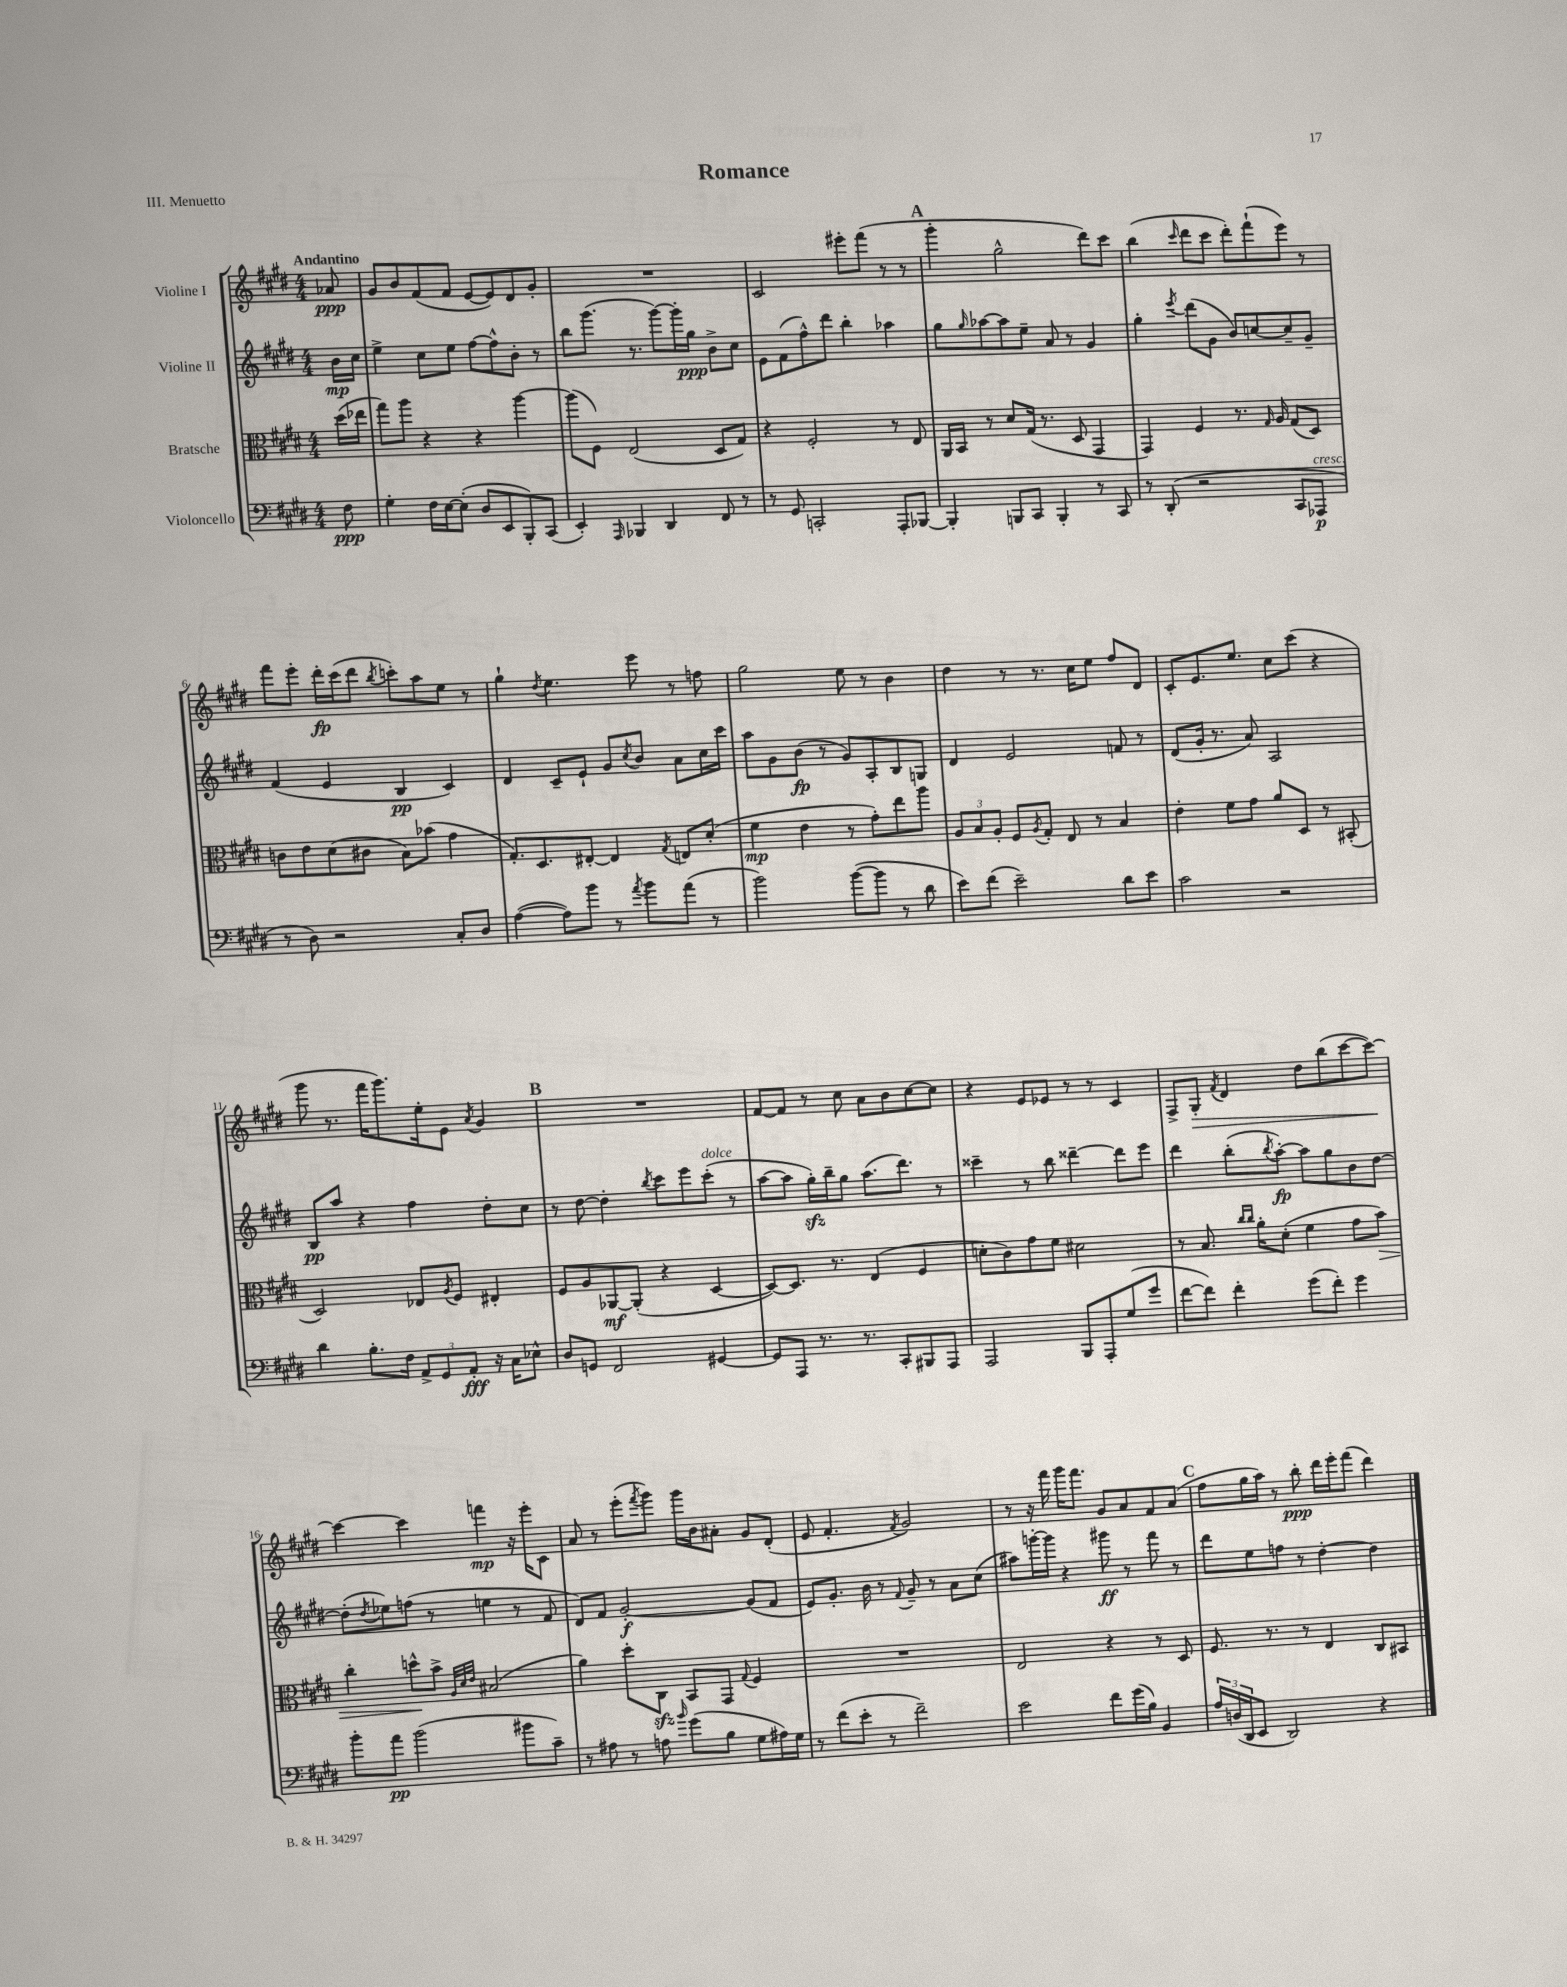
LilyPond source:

\header { title = "Romance" piece = "III. Menuetto" }
<<
\new StaffGroup <<
\new Staff = "s0" \with { instrumentName = "Violine I" } {
    \clef treble \key e \major \numericTimeSignature \time 4/4 \partial 8 \tempo "Andantino"
    aes'8\ppp |
    gis'8 b'8 fis'8( fis'8 e'8~ e'8) dis'8 gis'8-. |
    R1 |
    cis'2 eis'''8-. fis'''8( r8 r8 |
    \mark \markup { \bold "A" } gis'''4-. gis''2-^ dis'''8) cis'''8 |
    b''4( \grace { cis'''16 } dis'''8 cis'''8 dis'''8-.) fis'''8-!( e'''8) r8 |
    fis'''8 e'''8-. dis'''16-.\fp cis'''16( dis'''8 \acciaccatura { b''8 } c'''8-.) a''8 e''8 r8 |
    gis''4-! \acciaccatura { dis''8 } e''4. e'''8 r8 f''8 |
    gis''2 e''8 r8 b'4 |
    dis''4 r8 r8. cis''16 e''8 fis''8 dis'8 |
    cis'8-. e'8. e''8. cis''8 cis'''8( r4 |
    gis'''8 r8. fis'''16 gis'''8.) e''16-. e'8 \acciaccatura { a'8 } gis'4 |
    \mark \markup { \bold "B" } R1 |
    fis'8~ fis'8 r8 cis''8 a'8 b'8 cis''8~ cis''8 |
    r4 e'8 ees'8 r8 r8 cis'4 |
    fis8-> gis8-.\> \acciaccatura { fis'8 } dis'4 dis''8 b''8( cis'''8~ cis'''8~\!) |
    cis'''4~ cis'''4 f'''4\mp r16 e'''16-. cis'8 |
    a'8 r8 e'''8-.( \acciaccatura { fis'''8 } gis'''8) gis'''16 b'16 ais'8-. gis'8 dis'8-.( |
    e'8 fis'4.-. \acciaccatura { fis'8 } gis'2) |
    r8 r16 fis'''16 gis'''16 fis'''8. gis'8 a'8 fis'8 a'8( |
    \mark \markup { \bold "C" } fis''8 gis''16 a''16) r8 b''8-.\ppp dis'''16 e'''16-. fis'''8( dis'''4) \bar "|." |
}
\new Staff = "s1" \with { instrumentName = "Violine II" } {
    \clef treble \key e \major \numericTimeSignature \time 4/4 \partial 8
    b'16\mp cis''16 |
    e''4-> cis''8 e''8 fis''8~ fis''8-^ b'8-. r8 |
    b''8 gis'''8.( r8. gis'''8~) gis'''16-. gis''16\ppp b'8-> cis''8 |
    e'8 fis'8( fis''8-^) dis'''8 b''4-. aes''4 |
    \mark \markup { \bold "A" } gis''8 \grace { gis''16 } aes''8~ aes''8 e''8-- a'8 r8 gis'4 |
    gis''4-. \acciaccatura { e'''8 } dis'''8( gis'8 b'8) c''8~ c''8-- gis'8-- |
    fis'4( e'4 b4\pp cis'4) |
    dis'4 cis'8-- e'8-! gis'8 \acciaccatura { cis''8 } b'8 a'8 cis''16 cis'''16 |
    a''8 gis'8 b'8\fp( r8 gis'8) a8-. b8 g8 |
    dis'4 e'2 f'8 r8 |
    dis'8( gis'16-. r8. a'8) a2 |
    b8\pp a''8 r4 fis''4 dis''8-. cis''8 |
    \mark \markup { \bold "B" } r8 dis''8~ dis''4-. \acciaccatura { b''8 } cis'''8 e'''8 cis'''8-.^\markup { \italic "dolce" }( r8 |
    a''8~ a''8 gis''16-.\sfz) b''16-- gis''8 a''8.( dis'''8.) r8 |
    cisis'''4-- r8 b''8 disis'''4~-- disis'''8 e'''8 |
    dis'''4 b''8-.( \acciaccatura { b''8 } a''8~-.\fp) a''8 gis''8 b'8 dis''8~ |
    dis''8-.( \acciaccatura { dis''8 } ees''8) f''8( r8 e''4 r8 fis'8 |
    dis'8) fis'8 gis'2~-.\f gis'8( fis'8 |
    e'8) gis'8.-. b'16 r8 \appoggiatura { fis'8 } gis'8-- r8 a'8 cis''8( |
    ais''8) g'''16~-. g'''16 r4 gis'''8\ff r8 fis'''8 r8 |
    \mark \markup { \bold "C" } dis'''8 e''8 f''8 r8 dis''4~-. dis''4 \bar "|." |
}
\new Staff = "s2" \with { instrumentName = "Bratsche" } {
    \clef alto \key e \major \numericTimeSignature \time 4/4 \partial 8
    dis''16( ees''16 |
    gis''8) a''8 r4 r4 a''4~ |
    a''8( fis8) e2( dis8 gis8) |
    r4 fis2-. r8 e8 |
    \mark \markup { \bold "A" } a,16 b,16 r8 dis'8 gis16( r8. dis8 gis,4 |
    gis,4) fis4 r8. \grace { gis16 } a16 gis8( dis8) |
    c'8 e'8 dis'8( cis'8 b8) bes'8( gis'4 |
    gis8.-.) dis8. eis8~-. eis4 \acciaccatura { gis8 } e8 dis'8-.( |
    fis'4\mp e'4 r8 gis'8-.) e''8 a''8 |
    \tuplet 3/2 { a8 b8 a8-. } fis8 \acciaccatura { a8 } gis8-. e8 r8 b4 |
    e'4-. fis'8 gis'8 a'8 dis8 r8 bis,8-.( |
    dis2) ees8 \acciaccatura { a8 } fis8 eis4-. |
    \mark \markup { \bold "B" } fis8 a8 aes,8~\mf aes,8-.( r4 dis4~ |
    dis8~) dis8. r8. e4( fis4 |
    d'8-. cis'8) gis'8 fis'8 dis'2 |
    r8 b8. \grace { cis''16 cis''16 } a'16-. dis'8-.( fis'4 gis'8 b'8\>) |
    cis''4-. d''8-^\! b'8-> \grace { a32 dis'32 e'32 } bis2( |
    a'4) dis''8-. cis8\sfz b,8 gis,8 \appoggiatura { gis8 } fis4 |
    R1 |
    e2 r4 r8 dis8 |
    \mark \markup { \bold "C" } fis8. r8. r8 e4 cis8 bis,8 \bar "|." |
}
\new Staff = "s3" \with { instrumentName = "Violoncello" } {
    \clef bass \key e \major \numericTimeSignature \time 4/4 \partial 8
    fis8\ppp |
    gis4-. fis16 e16~ e8-.( dis8 e,8 b,,8-.) cis,8( |
    e,4-.) \grace { a,,16 } bes,,4 dis,4 fis,8 r8 |
    r8 gis,8 c,2-. a,,8-. bes,,8~ |
    \mark \markup { \bold "A" } bes,,4-. b,,8 cis,8 b,,4-. r8 cis,8 |
    r8 dis,8-.( r2 cis,8 aes,,8\p^\markup { \italic "cresc." } |
    r8 dis8) r2 cis8-. dis8 |
    a4~( a8) b'8 r8 \acciaccatura { a'8 } b'8 a'8( r8 |
    b'2) b'8~( b'8 r8 dis'8 |
    e'8) fis'8( e'2--) dis'8 e'8 |
    cis'2 r2 |
    dis'4 b8.-. fis16 \tuplet 3/2 { a,8-> gis,8 a,8-.\fff } r16 cis16 ees8-^ |
    \mark \markup { \bold "B" } dis8 g,8 fis,2 gis,4~ |
    gis,8 a,,8 r8. r8. cis,8-. bis,,8 a,,8 |
    a,,2 b,,8 a,,8-. gis8( gis'8 |
    fis'8~ fis'8) fis'4-. gis'8( fis'8-.) gis'4 |
    b'8-. a'8\pp b'2( bis'8 cis'8--) |
    r8 ais8 r8 a8 \grace { b'16 } gis'8( b8 gis8 ais16) gis16 |
    r8 fis'8( e'8-. r8 fis'2--) |
    e'2 fis'8 gis'16( b16) b,4 |
    \mark \markup { \bold "C" } \tuplet 3/2 { a16 d16( dis,16 } e,8 dis,2) r4 \bar "|." |
}
>>
>>
